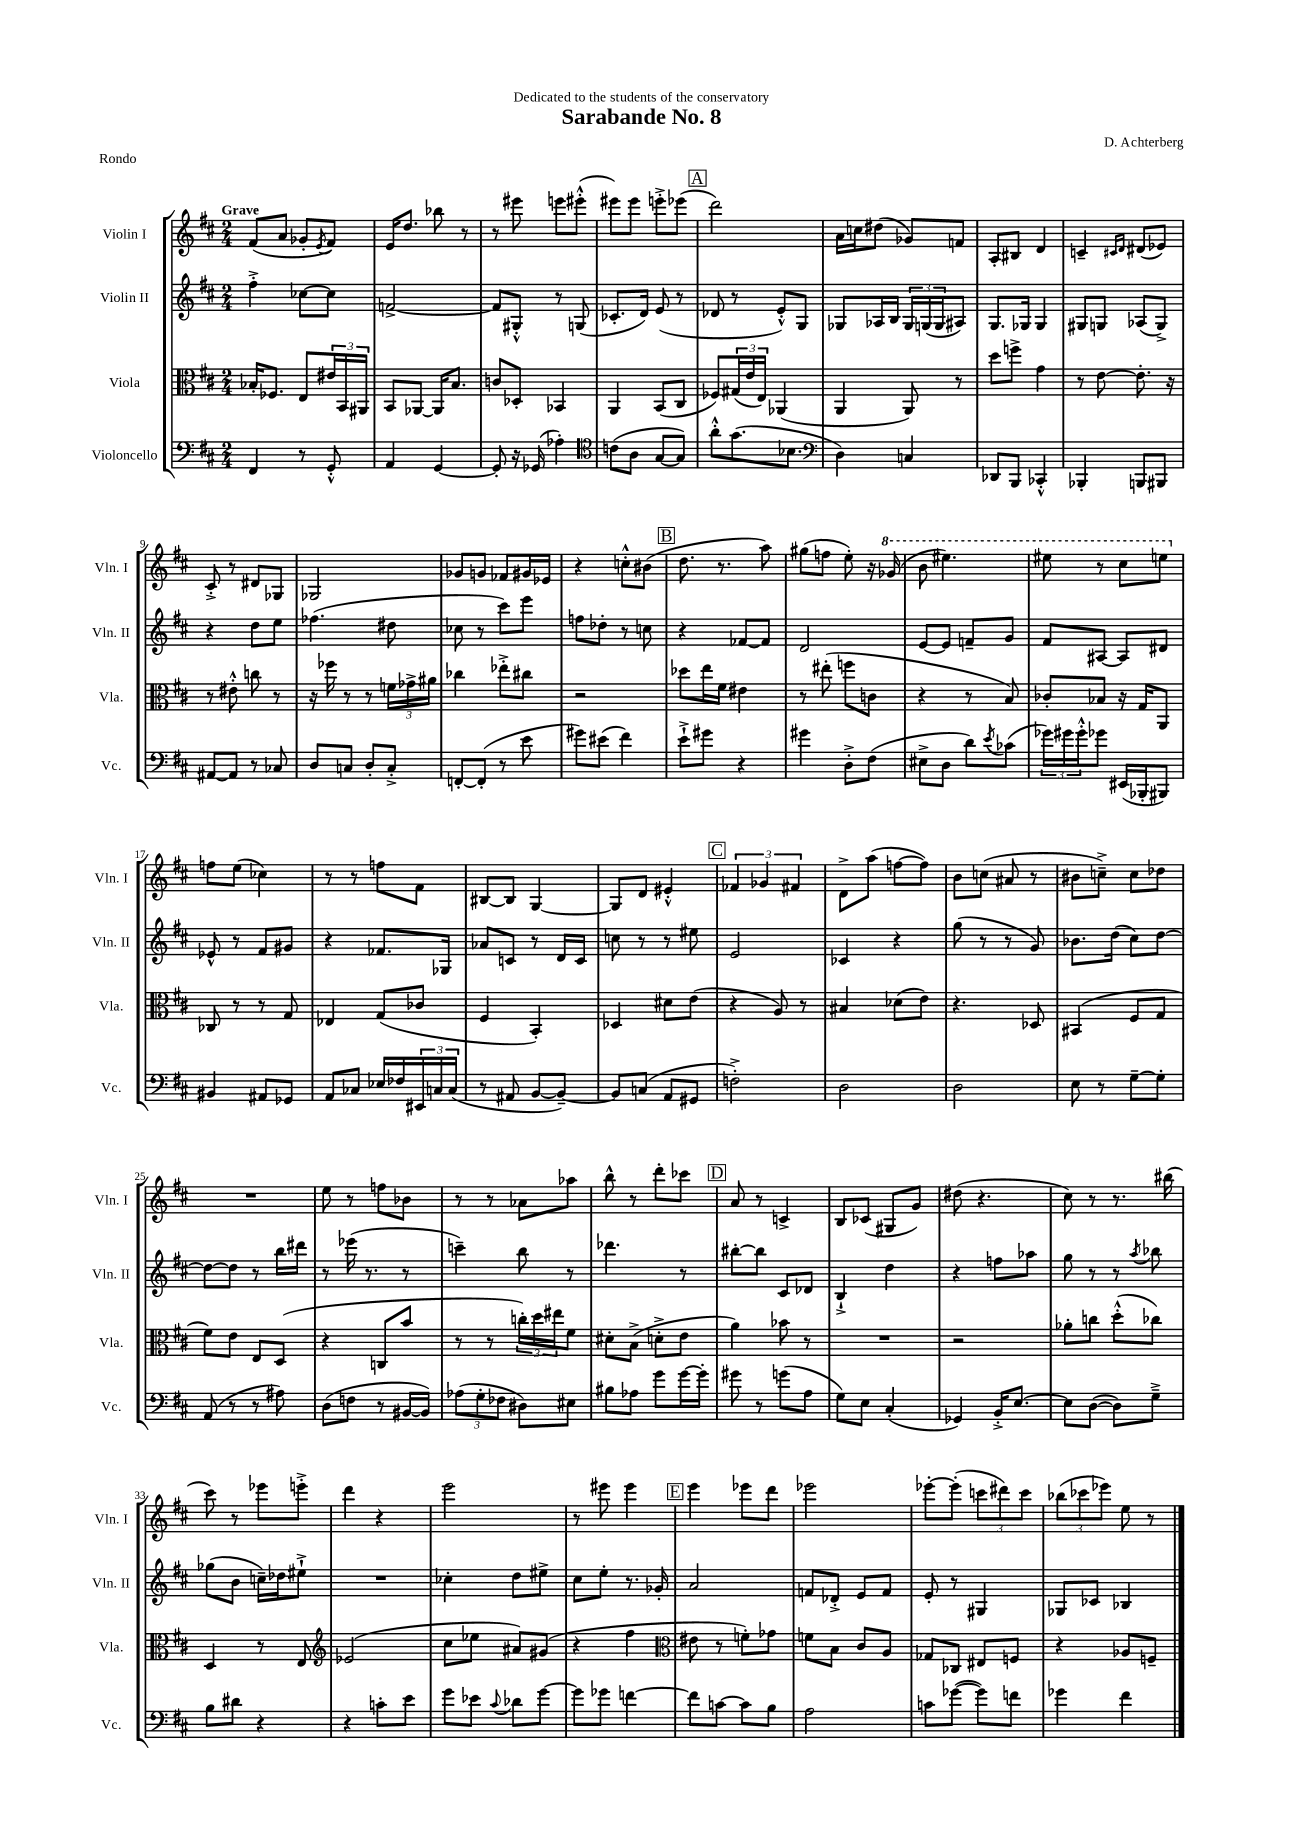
\header { title = "Sarabande No. 8" composer = "D. Achterberg" dedication = "Dedicated to the students of the conservatory" piece = "Rondo" }
<<
\new StaffGroup <<
\new Staff = "s0" \with { instrumentName = "Violin I" shortInstrumentName = "Vln. I" } {
    \clef treble \key d \major \numericTimeSignature \time 2/4 \tempo "Grave"
    fis'8( a'8 ges'8-. \acciaccatura { e'8 } fis'8) |
    e'16 d''8. bes''8 r8 |
    r8 eis'''8 e'''8 eis'''8-.-^( |
    eis'''8) eis'''8 e'''8-.-> ees'''8( |
    \mark \markup { \box "A" } d'''2) |
    a'16 c''16 dis''8( ges'8) f'8 |
    a8-. bis8 d'4 |
    c'4-- \grace { cis'16 d'16 } dis'8( ees'8) |
    cis'8-.-> r8 dis'8 ges8 |
    ges2 |
    ges'8 g'8 fes'8 gis'16 ees'16 |
    r4 c''8-.-^ bis'8( |
    \mark \markup { \box "B" } d''8. r8. a''8) |
    gis''8( f''8 e''8-.) r16 \ottava #1 ges''16( |
    b''8 eis'''4.) |
    eis'''8 r8 cis'''8 e'''8 \ottava #0 |
    f''8 e''8( ces''4) |
    r8 r8 f''8 fis'8 |
    bis8~ bis8 g4~ |
    g8 d'8 eis'4-.-^ |
    \mark \markup { \box "C" } \tuplet 3/2 { fes'4 ges'4 fis'4 } |
    d'8-> a''8( f''8~ f''8) |
    b'8 c''8( ais'8 r8 |
    bis'8 c''8--->) c''8 des''8 |
    R2 |
    e''8 r8 f''8 bes'8 |
    r8 r8 aes'8 aes''8 |
    b''8-^ r8 d'''8-. ces'''8 |
    \mark \markup { \box "D" } a'8 r8 c'4-> |
    b8 ces'8( gis8 g'8) |
    dis''8( r4. |
    cis''8) r8 r8. bis''16( |
    cis'''8) r8 ees'''8 e'''8-.-> |
    d'''4 r4 |
    e'''2 |
    r8 eis'''8 eis'''4 |
    \mark \markup { \box "E" } e'''4 ees'''8 d'''8 |
    ees'''2 |
    ees'''8~-. ees'''8-.( \tuplet 3/2 { c'''8 dis'''8) c'''8 } |
    \tuplet 3/2 { bes''8( ces'''8 ees'''8) } e''8 r8 \bar "|." |
}
\new Staff = "s1" \with { instrumentName = "Violin II" shortInstrumentName = "Vln. II" } {
    \clef treble \key d \major \numericTimeSignature \time 2/4
    fis''4-.-> ces''8~ ces''8 |
    f'2~-> |
    f'8 gis8-.-^ r8 g8( |
    ces'8.-. d'16) e'8( r8 |
    \mark \markup { \box "A" } des'8 r8 e'8-.-^) g8 |
    ges8 aes16 b16 \tuplet 3/2 { ges16 g16( g16 } ais8) |
    g8. ges16 ges4 |
    gis8 g8 aes8( g8->) |
    r4 d''8 e''8 |
    fes''4.( dis''8 |
    ces''8 r8 cis'''8) e'''8 |
    f''8 des''8-. r8 c''8 |
    \mark \markup { \box "B" } r4 fes'8~ fes'8 |
    d'2 |
    e'8~ e'8 f'8-- g'8 |
    fis'8 ais8~ ais8 dis'8 |
    ees'8-^ r8 fis'8 gis'8 |
    r4 fes'8. ges16 |
    aes'8 c'8 r8 d'16 c'16 |
    c''8 r8 r8 eis''8 |
    \mark \markup { \box "C" } e'2 |
    ces'4 r4 |
    g''8( r8 r8 g'8) |
    bes'8. d''16( cis''8) d''8~ |
    d''8~ d''8 r8 b''16 dis'''16 |
    r8 ees'''16( r8. r8 |
    c'''4--) b''8 r8 |
    des'''4. r8 |
    \mark \markup { \box "D" } bis''8~-. bis''8 cis'8 des'8 |
    b4-!-> d''4 |
    r4 f''8 aes''8 |
    g''8 r8 r8 \acciaccatura { a''8 } bes''8 |
    ges''8( b'8 c''16--) des''16 eis''8-!-> |
    R2 |
    ces''4-. d''8 eis''8-> |
    cis''8 e''8-. r8. ges'16-. |
    \mark \markup { \box "E" } a'2 |
    f'8 des'8-.-> e'8 f'8 |
    e'8-. r8 gis4 |
    ges8 ces'8 bes4 \bar "|." |
}
\new Staff = "s2" \with { instrumentName = "Viola" shortInstrumentName = "Vla." } {
    \clef alto \key d \major \numericTimeSignature \time 2/4
    bes16-. fes8. e8 \tuplet 3/2 { eis'16 b,16 ais,16 } |
    b,8 aes,8~ aes,16 b8. |
    c'8 des8-. bes,4 |
    a,4 b,8( cis8 |
    \mark \markup { \box "A" } fes8) \tuplet 3/2 { gis16( e'16 e16) } aes,4( |
    a,4 a,8) r8 |
    d''8 f''8-> g'4 |
    r8 e'8~ e'8.-. r16 |
    r8 eis'8-.-^ c''8 r8 |
    r16 fes''16 r8 r8 \tuplet 3/2 { f'16 ges'16-> ais'16 } |
    ces''4 ees''8-.-> cis''8 |
    r2 |
    \mark \markup { \box "B" } des''8 e''16 fis'16 eis'4 |
    r8 eis''8-.( f''8 c'8 |
    r4 r8 b8) |
    ces'8-. bes8 r16 g16 a,8 |
    ces8 r8 r8 g8 |
    ees4 g8( ces'8 |
    fis4 b,4-.) |
    des4 dis'8 e'8( |
    \mark \markup { \box "C" } r4 a8) r8 |
    bis4 des'8( e'8) |
    r4. des8 |
    bis,4( fis8 g8 |
    fis'8) e'8 e8 d8( |
    r4 c8 b'8 |
    r8 r8 \tuplet 3/2 { c''16-.) d''16 eis''16 } fis'8 |
    dis'8-. b8->( d'8-.-> e'8 |
    \mark \markup { \box "D" } a'4) bes'8 r8 |
    R2 |
    r2 |
    aes'8-. c''8 d''8-.-^( ces''8) |
    d4 r8 e8 |
    \clef treble ees'2( |
    cis''8 ees''8 ais'8) gis'8( |
    r4 fis''4 |
    \mark \markup { \box "E" } \clef alto eis'8 r8 f'8-.) ges'8 |
    f'8 b8 cis'8 a8 |
    ges8 ces8 eis8 f8 |
    r4 aes8 f8-- \bar "|." |
}
\new Staff = "s3" \with { instrumentName = "Violoncello" shortInstrumentName = "Vc." } {
    \clef bass \key d \major \numericTimeSignature \time 2/4
    fis,4 r8 g,8-.-^ |
    a,4 g,4~ |
    g,8-. r16 ges,16( aes4-.) |
    \clef tenor c'8( a8 g8~ g8) |
    \mark \markup { \box "A" } a'8-.-^ g'8.( bes8. |
    \clef bass d4) c4 |
    des,8 b,,8 ces,4-.-^ |
    bes,,4-. b,,8 bis,,8 |
    ais,8~ ais,8 r8 ces8 |
    d8 c8 d8-. c8-.-> |
    f,8~-. f,8-.( r8 e'8 |
    gis'8) eis'8( fis'4) |
    \mark \markup { \box "B" } e'8-!-> gis'8 r4 |
    gis'4 d8-.-> fis8( |
    eis8-> d8 d'8) \acciaccatura { e'8 } ces'8( |
    \tuplet 3/2 { ges'16) gis'16 gis'16-.-^ } ges'8 eis,16( bes,,16-. bis,,8) |
    bis,4 ais,8 ges,8 |
    a,8 ces8 ees16 fes16 \tuplet 3/2 { eis,16 c16 c16( } |
    r8 ais,8 b,8~ b,8~--) |
    b,8 c8( a,8 gis,8 |
    \mark \markup { \box "C" } f2-.->) |
    d2 |
    d2 |
    e8 r8 g8~-- g8-. |
    a,8( r8 r8 ais8) |
    d8( f8 r8 bis,16~ bis,16) |
    \tuplet 3/2 { aes8( g8-. fes8 } dis8) eis8 |
    bis8 aes8 g'8 g'16~ g'16-. |
    \mark \markup { \box "D" } gis'8 r8 g'8( a8 |
    g8) e8 cis4-.( |
    ges,4) b,16-.-> e8.~ |
    e8 d8~( d8) g8---> |
    b8 dis'8 r4 |
    r4 c'8-. e'8 |
    g'8 ees'8 \appoggiatura { cis'8 } des'8 g'8~ |
    g'8 ges'8 f'4~ |
    \mark \markup { \box "E" } f'8 c'8~ c'8 b8 |
    a2 |
    c'8 ges'8~( ges'8) f'8 |
    ges'4 fis'4 \bar "|." |
}
>>
>>
